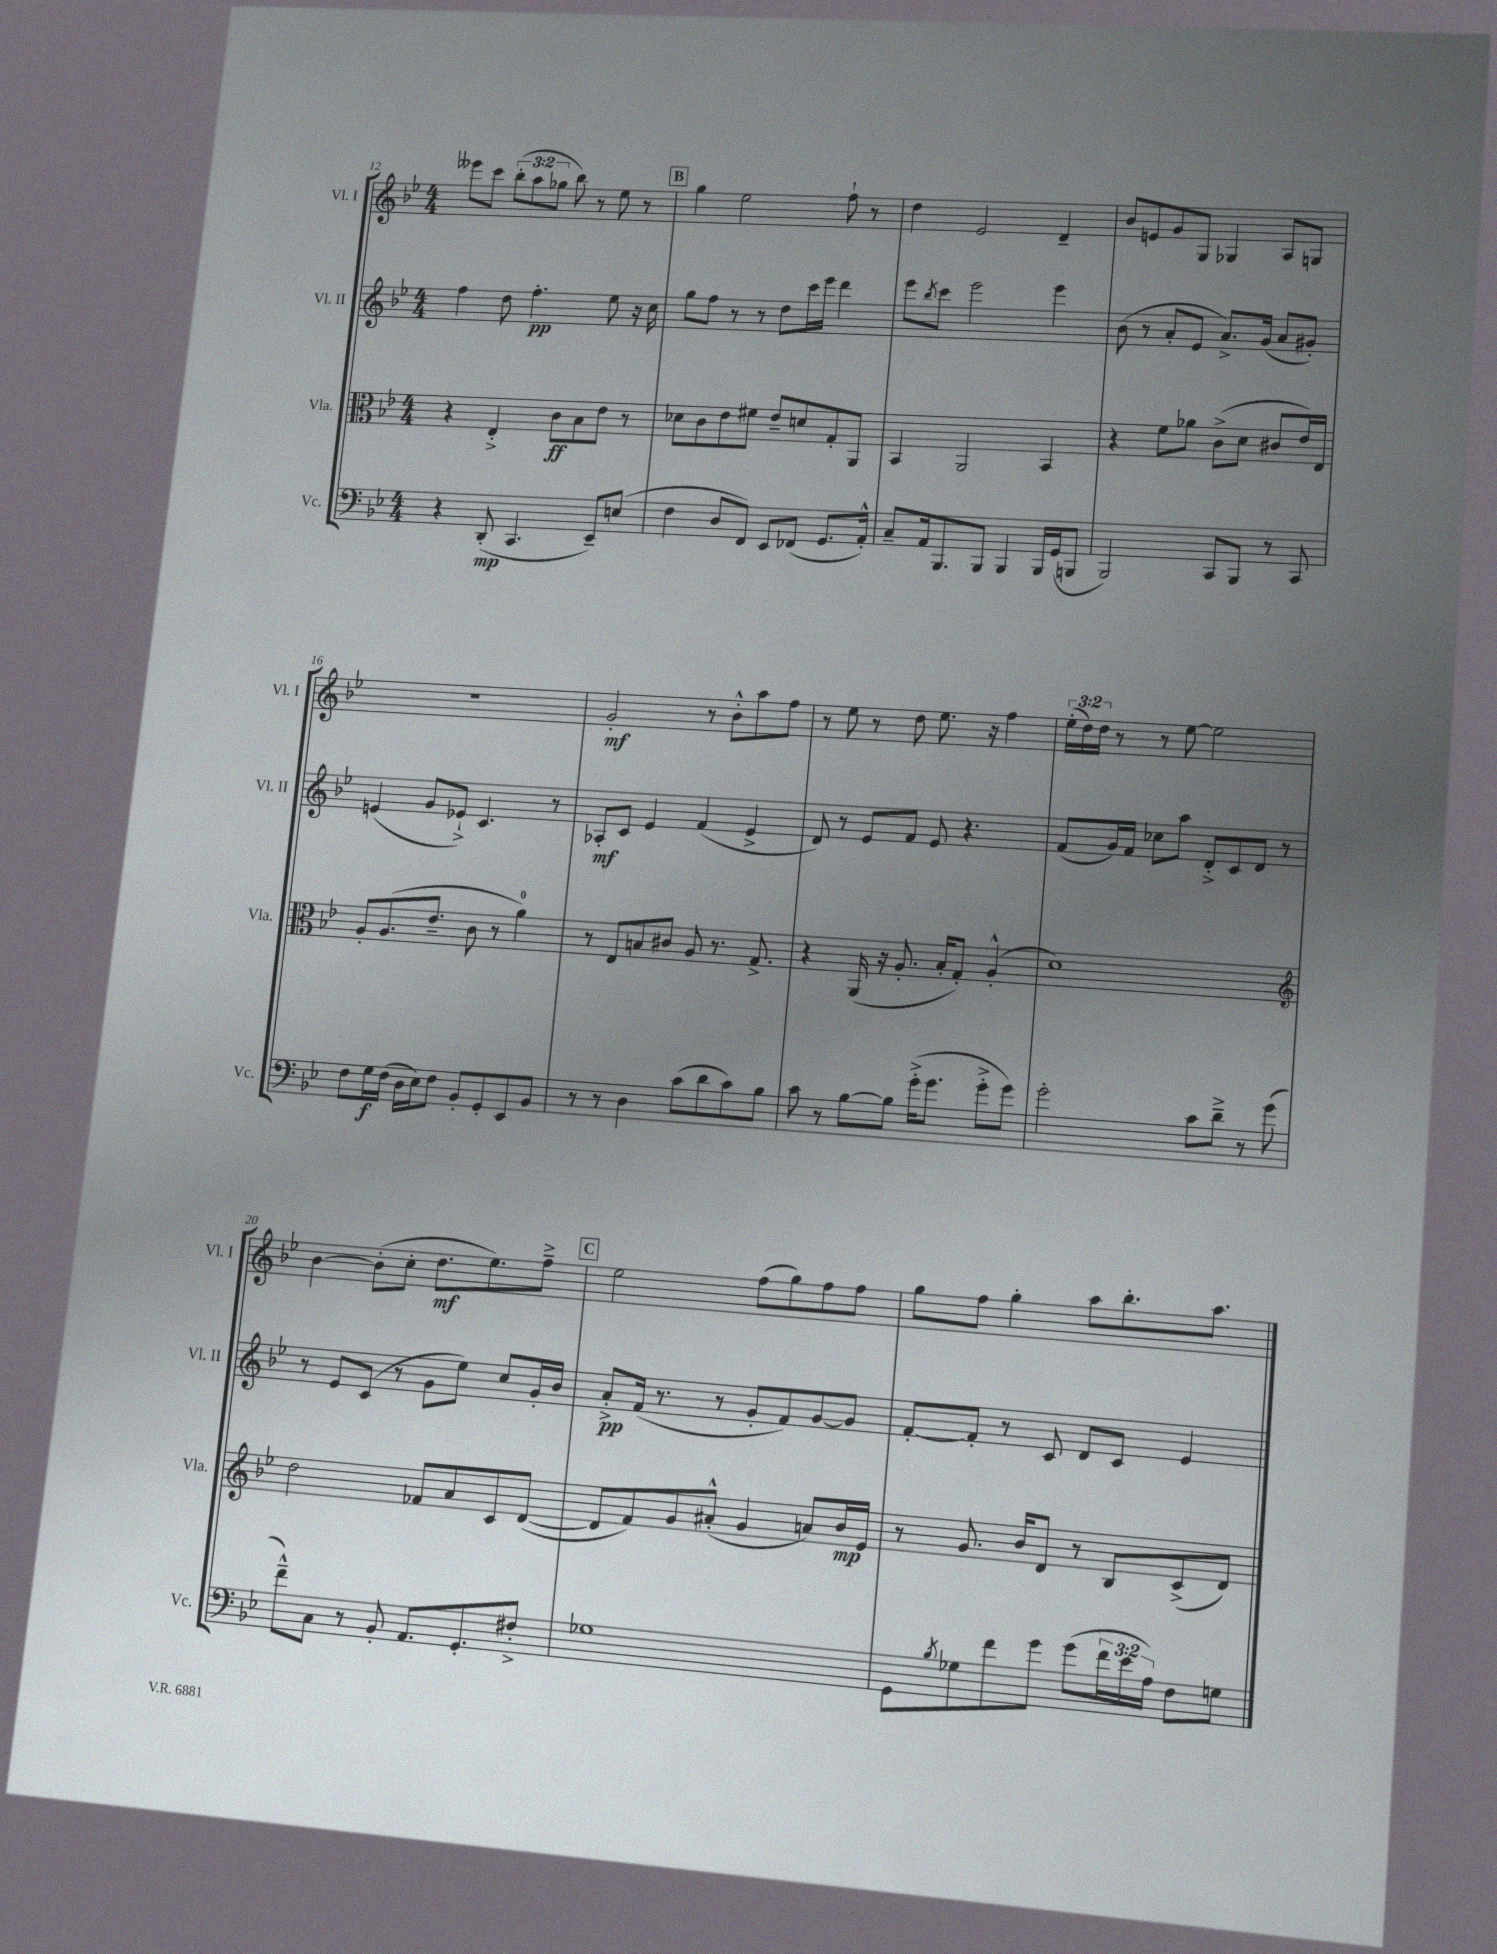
<<
\new StaffGroup <<
\new Staff = "s0" \with { instrumentName = "Vl. I" shortInstrumentName = "Vl. I" } {
    \clef treble \key bes \major \numericTimeSignature \time 4/4 \override Staff.TupletNumber.text = #tuplet-number::calc-fraction-text
    eeses'''8 c'''8 \tuplet 3/2 { bes''8-.( a''8 ges''8 } bes''8) r8 ees''8 r8 |
    \mark \markup { \box "B" } g''4 ees''2 f''8-! r8 |
    d''4 ees'2 d'4-- |
    bes'8 e'8 g'8 g8 ges4 a8 g8 |
    R1 |
    g'2-.\mf r8 bes'8-.-^ a''8 f''8 |
    r8 ees''8 r8 d''8 ees''8. r16 f''4 |
    \tuplet 3/2 { ees''16-.( d''16) d''16 } r8 r8 ees''8~ ees''2 |
    bes'4~ bes'8-.( c''8-. d''8.\mf ees''8.) f''8---> |
    \mark \markup { \box "C" } ees''2 f''8( g''8) f''8 f''8 |
    g''8 f''8 g''4-. a''8 bes''8.-. a''8. \bar "|." |
}
\new Staff = "s1" \with { instrumentName = "Vl. II" shortInstrumentName = "Vl. II" } {
    \clef treble \key bes \major \numericTimeSignature \time 4/4
    f''4 d''8 f''4.-.\pp ees''8 r16 c''16 |
    \mark \markup { \box "B" } g''8 f''8 r8 r8 d''8 c'''16 ees'''16 d'''4 |
    ees'''8 \acciaccatura { bes''8 } c'''8 ees'''2 ees'''4 |
    bes'8( r8 a'8-. ees'8 a'8.->) g'16( a'8 gis'8-.) |
    e'4( g'8 ees'8-!->) c'4. r8 |
    aes8-.\mf c'8 ees'4 f'4( ees'4-> |
    d'8) r8 ees'8 f'8 ees'8 r4. |
    f'8( g'16) f'16 ces''8 a''8 d'8-.-> c'8 d'8 r8 |
    r8 ees'8 c'8( r8 g'8 ees''8) c''8 g'16-. bes'16 |
    \mark \markup { \box "C" } a'8-.->\pp f'16( r8. r8 g'8-. f'8) g'8~ g'8 |
    f'8~-. f'8-. r8 c'8 d'8 c'8 ees'4 \bar "|." |
}
\new Staff = "s2" \with { instrumentName = "Vla." shortInstrumentName = "Vla." } {
    \clef alto \key bes \major \numericTimeSignature \time 4/4
    r4 ees4-.-> c'8\ff bes8 ees'8 r8 |
    \mark \markup { \box "B" } des'8 c'8 ees'8 fis'8 ees'8-- d'8 g8-. a,8 |
    bes,4 a,2 bes,4 |
    r4 f'8 aes'8 c'8->( d'8 cis'8 ees'16) ees16 |
    a8-. a8.( ees'8.-- c'8 r8 a'4-0) |
    r8 ees8 b8 cis'8 a8 r8. g8.-> |
    r4 a,16( r16 a8.-. bes16-. g8-.) a4-.-^( |
    d'1) |
    \clef treble d''2 fes'8 a'8 c'8 d'8~( |
    \mark \markup { \box "C" } d'8 f'8) g'8 ais'8-.-^( g'4 a'8) bes'16\mp ees'16 |
    r8 g'8. bes'16 d'8 r8 bes8 c'8->( d'8) \bar "|." |
}
\new Staff = "s3" \with { instrumentName = "Vc." shortInstrumentName = "Vc." } {
    \clef bass \key bes \major \numericTimeSignature \time 4/4 \override Staff.TupletNumber.text = #tuplet-number::calc-fraction-text
    r4 d,8-.\mp( c,4. ees,8--) e8( |
    \mark \markup { \box "B" } f4 d8 f,8) ees,8 fes,8( g,8. a,16-.-^) |
    c8-- a,16 bes,,8. bes,,8 bes,,4 bes,,16 g,16( b,,8 |
    bes,,2) c,8 bes,,8 r8 c,8 |
    f8 g16\f f16( d16 ees16) f8 bes,8-. g,8-. ees,8 bes,8 |
    r8 r8 d4 c'8( d'8 c'8) bes8 |
    c'8 r8 bes8~ bes8 g'16-.->( g'8. g'8-.-> g'8) |
    g'2-. c'8 d'8---> r8 g'8( |
    f'8---^) c8 r8 bes,8-. a,8. g,8.-. fis8-.-> |
    \mark \markup { \box "C" } ges1 |
    g,8 \acciaccatura { bes8 } ges8 f'8 g'8 g'8( \tuplet 3/2 { f'16 ees'16 a16) } f8 g8 \bar "|." |
}
>>
>>
\layout { \context { \Score currentBarNumber = #12 } }
